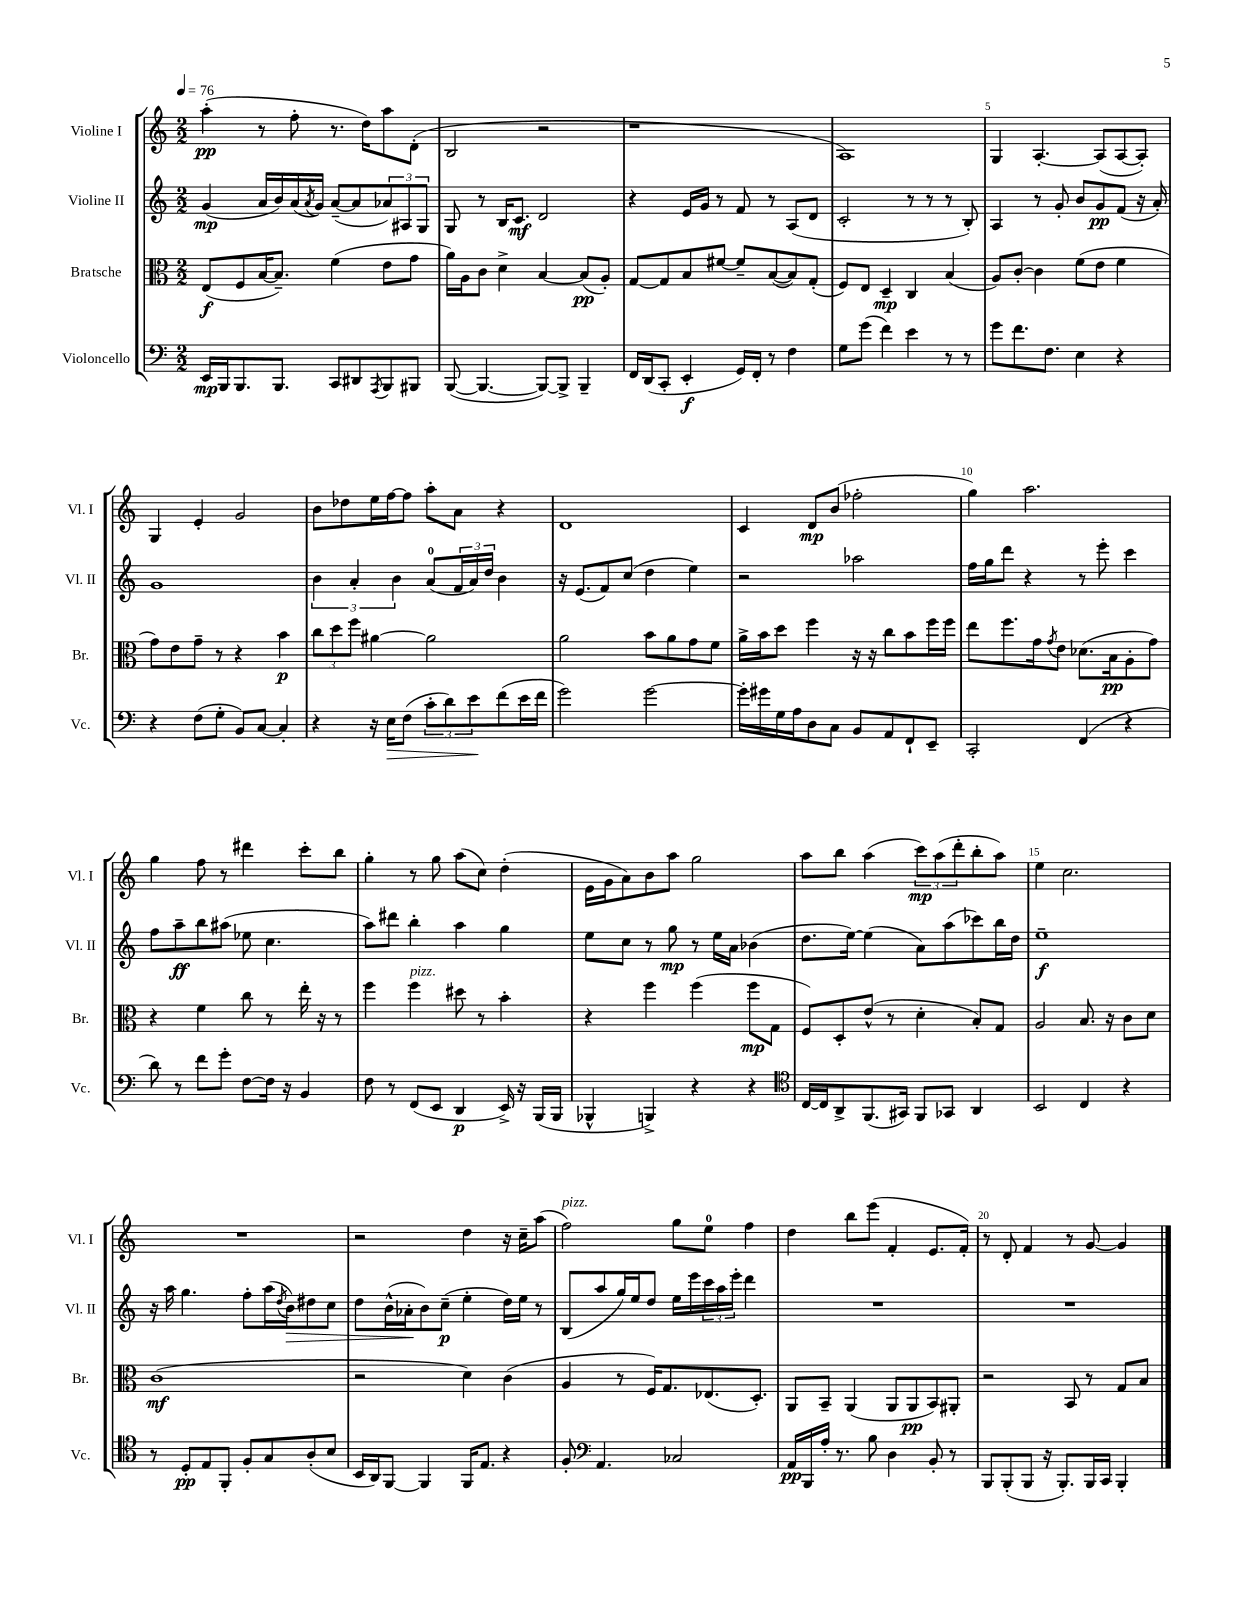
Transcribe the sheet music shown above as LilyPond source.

<<
\new StaffGroup <<
\new Staff = "s0" \with { instrumentName = "Violine I" shortInstrumentName = "Vl. I" } {
    \clef treble \key c \major \numericTimeSignature \time 2/2 \tempo 4 = 76
    a''4-.\pp( r8 f''8-. r8. d''16) a''8 d'8-.( |
    b2 r2 |
    r1 |
    a1) |
    g4 a4.~-. a8( a8~ a8-.) |
    g4 e'4-. g'2 |
    b'8 des''8 e''16 f''16~ f''8 a''8-. a'8 r4 |
    d'1 |
    c'4 d'8\mp b'8( fes''2-. |
    g''4) a''2. |
    g''4 f''8 r8 dis'''4 c'''8-. b''8 |
    g''4-. r8 g''8 a''8( c''8) d''4-.( |
    e'16 g'16 a'8) b'8 a''8 g''2 |
    a''8 b''8 a''4( \tuplet 3/2 { c'''8\mp) a''8( d'''8-. } b''8-. a''8) |
    e''4 c''2. |
    R1 |
    r2 d''4 r16 c''16-- a''8( |
    f''2^\markup { \italic "pizz." }) g''8 e''8-0 f''4 |
    d''4 b''8 e'''8( f'4-. e'8. f'16-.) |
    r8 d'8-. f'4 r8 g'8~ g'4 \bar "|." |
}
\new Staff = "s1" \with { instrumentName = "Violine II" shortInstrumentName = "Vl. II" } {
    \clef treble \key c \major \numericTimeSignature \time 2/2
    g'4\mp( a'16 b'16) a'16( \acciaccatura { a'8 } g'16) a'8~--( a'8 \tuplet 3/2 { aes'8) ais8 g8 } |
    g8 r8 b16 c'8.\mf d'2 |
    r4 e'16 g'16 r8 f'8 r8 a8( d'8 |
    c'2-. r8 r8 r8 b8-.) |
    a4 r8 g'8-. b'8 g'8\pp f'8( r16 a'16-.) |
    g'1 |
    \tuplet 3/2 { b'4 a'4-. b'4 } a'8-0( \tuplet 3/2 { f'16 a'16) d''16 } b'4 |
    r16 e'8.( f'8) c''8( d''4 e''4) |
    r2 aes''2 |
    f''16 g''16 d'''8 r4 r8 e'''8-. c'''4 |
    f''8 a''8--\ff b''8 ais''8( ees''8 c''4. |
    a''8) dis'''8 b''4-. a''4 g''4 |
    e''8 c''8 r8 g''8\mp r8 e''16 a'16 bes'4( |
    d''8. e''16~) e''4( a'8) a''8( ces'''8) b''16 d''16 |
    e''1--\f |
    r16 a''16 g''4. f''8-. a''16( \acciaccatura { d''8 } b'16\>) dis''8 c''8 |
    d''8 b'16-^( aes'16-.\! b'8) c''8--\p( e''4-. d''16) e''16 r8 |
    b8( a''8 g''16) e''16 d''8 e''16 e'''16 \tuplet 3/2 { c'''16 a''16 e'''16-. } d'''4 |
    R1 |
    R1 \bar "|." |
}
\new Staff = "s2" \with { instrumentName = "Bratsche" shortInstrumentName = "Br." } {
    \clef alto \key c \major \numericTimeSignature \time 2/2
    e8\f( f8 b16~ b8.--) f'4( e'8 g'8 |
    a'16) a16 c'8 d'4-> b4~ b8\pp( a8-.) |
    g8~ g8 b8 fis'8~ fis'8-- b8~( b8) g8-.( |
    f8) e8 d4--\mp c4 b4( |
    a8) c'8~-. c'4 f'8( e'8 f'4 |
    g'8) e'8 g'8-- r8 r4 b'4\p |
    \tuplet 3/2 { c''8 d''8 f''8 } ais'4~ ais'2 |
    a'2 b'8 a'8 g'8 f'8 |
    a'16-> b'16 d''8 f''4 r16 r16 c''8 b'8 f''16 f''16 |
    e''8 f''8. g'16 \acciaccatura { g'8 } e'8 des'8.( b16\pp a8-. g'8) |
    r4 f'4 c''8 r8 e''16-. r16 r8 |
    f''4 f''4^\markup { \italic "pizz." } dis''8 r8 b'4-. |
    r4 f''4 f''4( f''8\mp g8 |
    f8) d8-. e'8-^( r8 d'4-. b8-.) g8 |
    a2 b8. r16 c'8 d'8 |
    c'1\mf( |
    r2 d'4) c'4( |
    a4 r8 f16) g8. ees8.( d8.-.) |
    a,8 b,8-- a,4( a,8 a,8\pp b,8) ais,8-. |
    r2 b,8 r8 g8 b8 \bar "|." |
}
\new Staff = "s3" \with { instrumentName = "Violoncello" shortInstrumentName = "Vc." } {
    \clef bass \key c \major \numericTimeSignature \time 2/2
    e,16\mp b,,16 b,,8. b,,8. c,8 dis,8 \acciaccatura { a,,8 } b,,8 bis,,8 |
    b,,8~( b,,4.~ b,,8~) b,,8-> b,,4-- |
    f,16 d,16( c,8-. e,4-.\f g,16) f,16-. r8 f4 |
    g8 g'8( f'4) e'4 r8 r8 |
    g'8 f'8. f8. e4 r4 |
    r4 f8( g8-. b,8) c8~ c4-. |
    r4 r16 e16\> f8( \tuplet 3/2 { c'8-. d'8) e'8\! } f'8( e'16 f'16 |
    g'2) g'2~ |
    g'16-. gis'16 g16 a16 d8 c8 b,8 a,8 f,8-! e,8-- |
    c,2-. f,4( r4 |
    d'8) r8 f'8 g'8-. f8~ f16 r16 b,4 |
    f8 r8 f,8( e,8 d,4\p e,16->) r16 b,,16( b,,16 |
    bes,,4-^ b,,4->) r4 r4 |
    \clef tenor c16~ c16 a,8-> f,8.( gis,16) f,8 ges,8 a,4 |
    b,2 c4 r4 |
    r8 d8-.\pp e8 f,8-. f8-. g8 a8-.( b8 |
    b,16 a,16) f,8~ f,4 f,16 e8. r4 |
    f8-. \clef bass a,4. ces2 |
    a,16\pp b,,16 a16-. r8. b8 d4 b,8-. r8 |
    b,,8 b,,8-.( b,,8 r16 b,,8.-.) b,,16 c,16 b,,4-. \bar "|." |
}
>>
>>
\layout { \context { \Score \override BarNumber.break-visibility = ##(#f #t #t) barNumberVisibility = #(every-nth-bar-number-visible 5) } }
